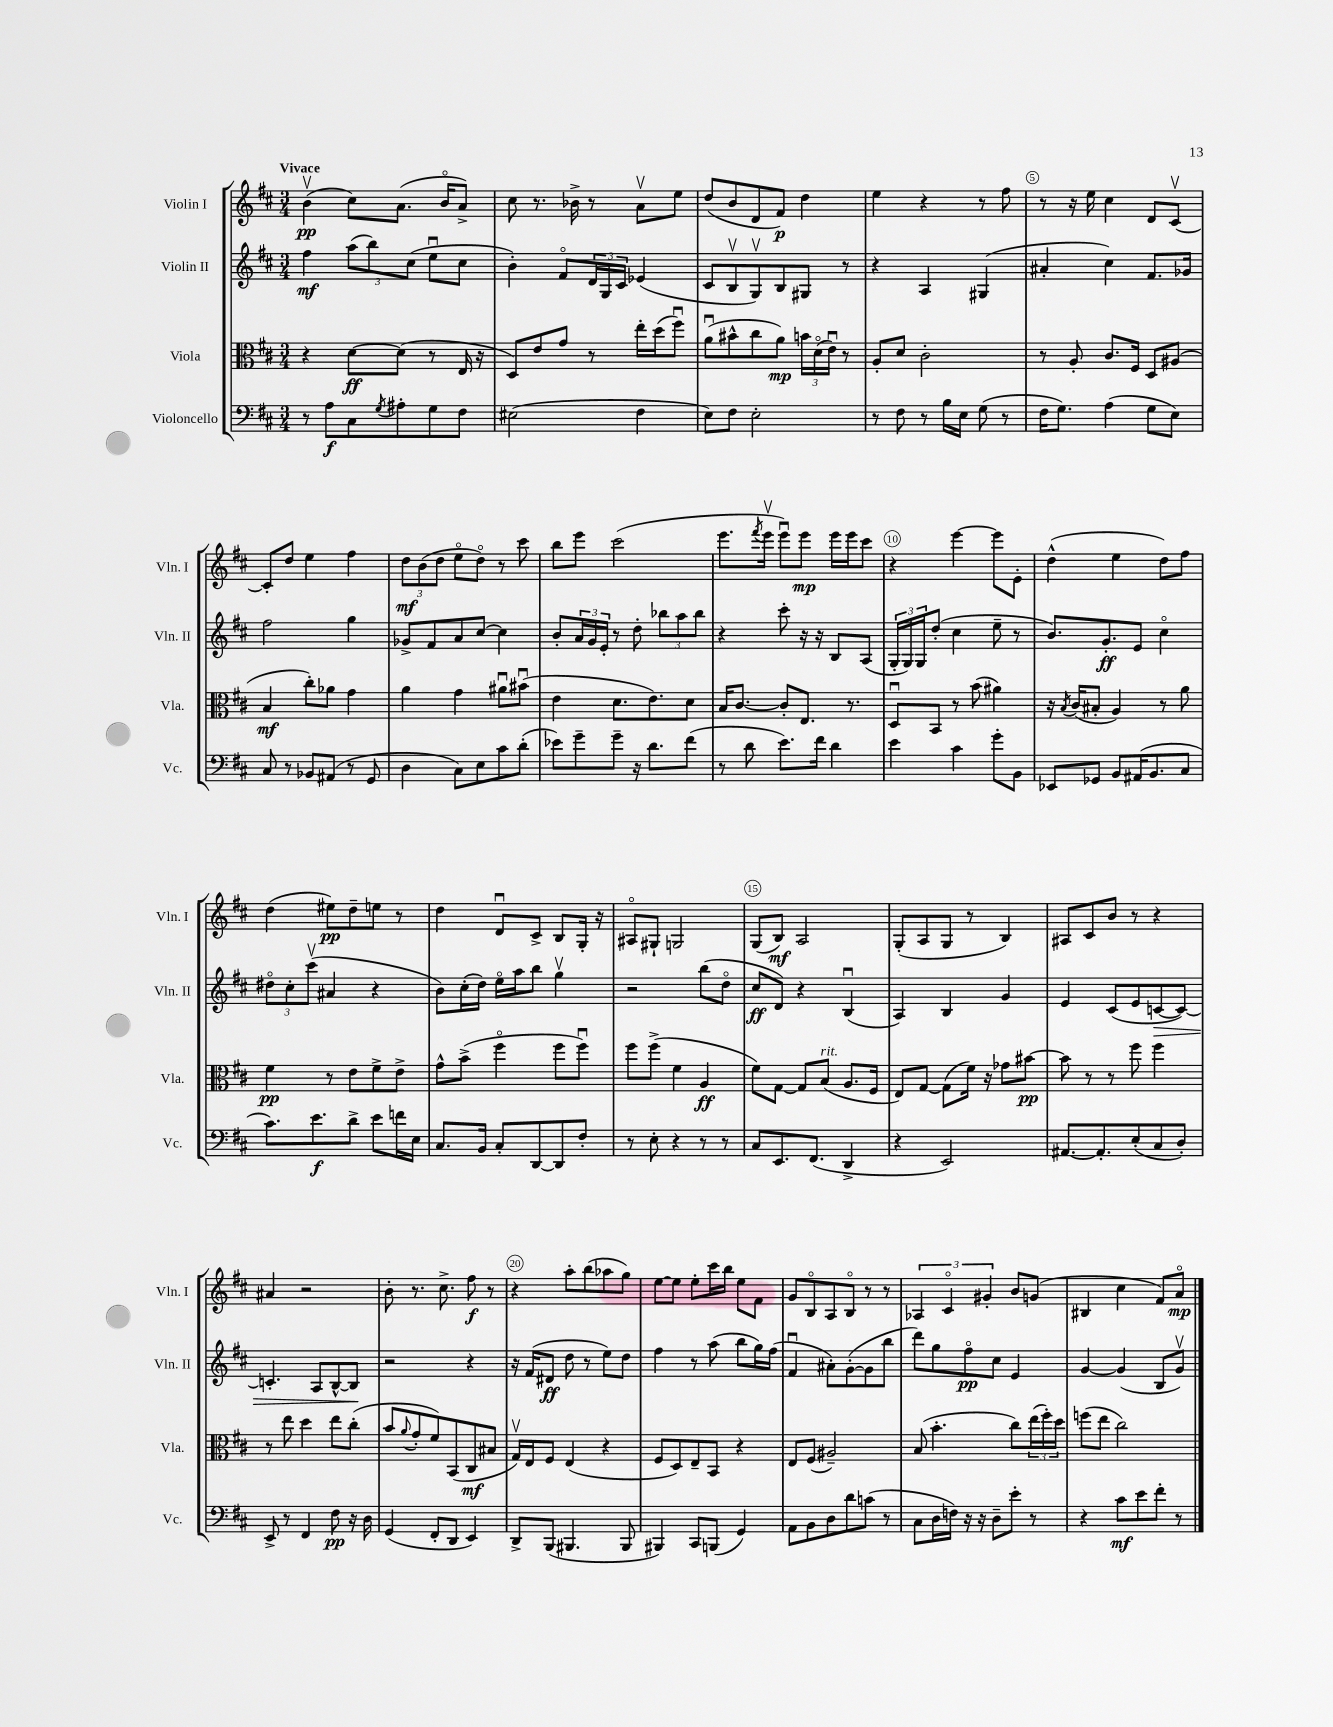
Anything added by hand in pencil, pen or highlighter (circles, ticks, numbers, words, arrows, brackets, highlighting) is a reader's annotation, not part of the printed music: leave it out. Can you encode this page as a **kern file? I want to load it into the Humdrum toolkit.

**kern	**kern	**kern	**kern
*staff4	*staff3	*staff2	*staff1
*clefF4	*clefC3	*clefG2	*clefG2
*k[f#c#]	*k[f#c#]	*k[f#c#]	*k[f#c#]
*M3/4	*M3/4	*M3/4	*M3/4
8r	4r	4ff#	(4bv
8A	.	.	.
8C#	[8d	(12aa	8cc#)
.	.	12bb)	.
8qG	.	.	.
8A#'	(8d]	.	(8.a
.	.	(12cc#	.
8G	8r	8eeu	.
.	.	.	16bo
8F#	16E	8cc#	8a^)
.	16r	.	.
=	=	=	=
(2E#	8D)	4b')	8cc#
.	8e	.	8.r
.	8g	8f#o	.
.	.	.	16b-^
.	8r	24d	8r
.	.	24G	.
.	.	24c#	.
4F#	16ee'	(4e-	8av
.	(16dd	.	.
.	8ff#u)	.	8ee
=	=	=	=
8E)	(8au	8c#	(8dd
8F#	8b#^^	8Bv	8b
2E'	8cc#	8Gv)	8d
.	8a)	8B	8f#)
.	24b	8G#	4dd
.	(24do	.	.
.	24eu)	.	.
.	8r	8r	.
=	=	=	=
8r	8A'	4r	4ee
8F#	8d	.	.
8r	2c#'	4A	4r
16B	.	.	.
16E	.	.	.
(8G	.	(4G#	8r
8r	.	.	8ff#
=	=	=	=
16F#	8r	4a#'	8r
8.G)	.	.	.
.	8A'	.	16r
.	.	.	16ee
(4A	8.c#	4cc#)	4cc#
.	16F#	.	.
8G	8D	8.f#	8d
8E)	(8A#	.	[8c#v
.	.	16g-	.
=	=	=	=
8C#	4B	2ff#	8c#']
8r	.	.	8dd
8BB-	8cc#')	.	4ee
(8AA#	8a-	.	.
8r	4g	4gg	4ff#
8GG	.	.	.
=	=	=	=
4D	4a	8g-^	12dd
.	.	.	(12b
.	.	8f#	.
.	.	.	12dd
8C#)	4g	8a	8eeo
8E	.	[8cc#	8ddo)
8c#	8a#u	4cc#]	8r
(8d'	(8b#u	.	8ccc#
=	=	=	=
8e-)	4e	8b'	8bb
8g~	.	24a	8eee
.	.	24g	.
.	.	24e'	.
8g~	8.d	8r	(2ccc#
16r	.	8dd'	.
8.d	8.e)	.	.
.	.	12bb-	.
.	.	12aa	.
(8f#	8d	.	.
.	.	12bb-	.
=	=	=	=
8r	16B	4r	8.eee
.	[8.c#	.	.
8d	.	.	.
.	.	.	8qfff#
.	.	.	16eeev
8.e)	8c#']	8ccc#'	8eeeu)
.	8.E	16r	8eee
16f#	.	16r	.
4d	.	8B	16eee
.	8.r	.	16eee
.	.	(8A	8ccc#
=	=	=	=
4e	8Du	24G'	4r
.	.	24G)	.
.	.	24G	.
.	8BB	(8dd'	.
4c#	8r	4cc#	[4eee
.	(8b	.	.
8g'	4a#)	8ee~	8eee]
8BB	.	8r	8e'
=	=	=	=
8EE-	16r	8.b)	(4dd^^
.	8qB	.	.
.	(16c#	.	.
8GG-	8B#'	.	.
.	.	8.g'	.
8BB	4A)	.	4ee
(16AA#	.	8e	.
8.BB	.	.	.
.	8r	4cc#o	8dd)
8C#	8a	.	8ff#
=	=	=	=
8.c#)	4f#	12dd#o	(4dd
.	.	12cc#'	.
.	.	(12ccc#v	.
8.e	.	.	.
.	8r	4a#	8ee#)
8d^	8e	.	8dd~
8e	8f#^	4r	8ee
16f	8e^	.	8r
16E	.	.	.
=	=	=	=
8.C#	8g^^	8b)	4dd
.	(8b^	(16cc#'	.
16BB	.	16dd)	.
8C#'	4ff#o	16eeo	8du
.	.	16aa	.
[8DD	.	8bb	8c#^
8DD]	8ff#	4ggv	8B
8F#'	8ff#u)	.	16G'
.	.	.	16r
=	=	=	=
8r	8ff#	2r	8A#o
8E'	(8ff#^	.	8G#`
4r	4f#	.	2G
8r	4A	(8bb	.
8r	.	8ddo	.
=	=	=	=
8C#	8f#)	8cc#	(8G
8.EE	[8G	8d)	8B)
.	8G]	4r	2A
(8.FF#	.	.	.
.	(8B	.	.
4DD^	8.A	(4Bu	.
.	16F#	.	.
=	=	=	=
4r	8E)	4A)	(8G'
.	[8G	.	8A
2EE)	(8G]	4B	8G
.	16f#)	.	8r
.	16r	.	.
.	8g-	4g	4B)
.	[8b#	.	.
=	=	=	=
[8.AA#	8b#]	4e	8A#
.	8r	.	8c#
8.AA#']	.	.	.
.	8r	(8c#	8b
(8E'	8ff#	8e	8r
8C#	4ff#	[8c	4r
8D')	.	8c_)	.
=	=	=	=
8EE^	8r	4.c']	4a#
8r	8ee	.	.
4FF#	4dd	.	2r
.	.	8A	.
8F#	8ee	[8B^^	.
16r	(8cc#'	8B]	.
16D	.	.	.
=	=	=	=
(4GG	8b	2r	8b'
.	8qqa	.	.
.	8g'	.	8.r
8FF#'	8f#)	.	.
.	.	.	8.cc#^
8DD	(8BB	.	.
4EE)	8C#	4r	8ff#
.	8B#	.	8r
=	=	=	=
8DD^	16Gv)	16r	4r
.	16E	(16f#	.
(8BBB	8F#	8d#	.
4.BBB#	(4E	8dd	8aa'
.	.	8r	(8bb
.	4r	8ee)	8aa-
8BBB#	.	8dd	8gg)
=	=	=	=
4BBB#)	8F#	4ff#	[8ee
.	8D)	.	8ee]
8CC#	8E~	8r	8ee'
(8BBB	8BB	(8aa	16ccc#
.	.	.	16bb
4GG)	4r	8bb	8ee
.	.	16gg)	8f#
.	.	(16ff#	.
=	=	=	=
8AA	8E	4f#u	8g
8BB	(8F#	.	8Bo
8D	2A#~)	8a#')	8A
8d	.	([8g'	8Bo
(8c	.	8g]	8r
8r	.	8bb	8r
=	=	=	=
8C#	(8B	8ddd)	6A-
16D	4.b'	8gg	.
.	.	.	6c#o
16F)	.	.	.
16r	.	8ff#o	.
16r	.	.	.
.	.	.	6g#'
8D~	.	8cc#	.
8e'	8cc#)	4e	8b
8r	(24ee	.	(8g
.	24ff#')	.	.
.	24dd	.	.
=	=	=	=
4r	(8ff	[4g	4B#
.	8ee	.	.
8c#	2cc#)	(4g]	4cc#
8e	.	.	.
8f#'	.	8B	8f#)
8r	.	8gv)	8ao
==	==	==	==
*-	*-	*-	*-
